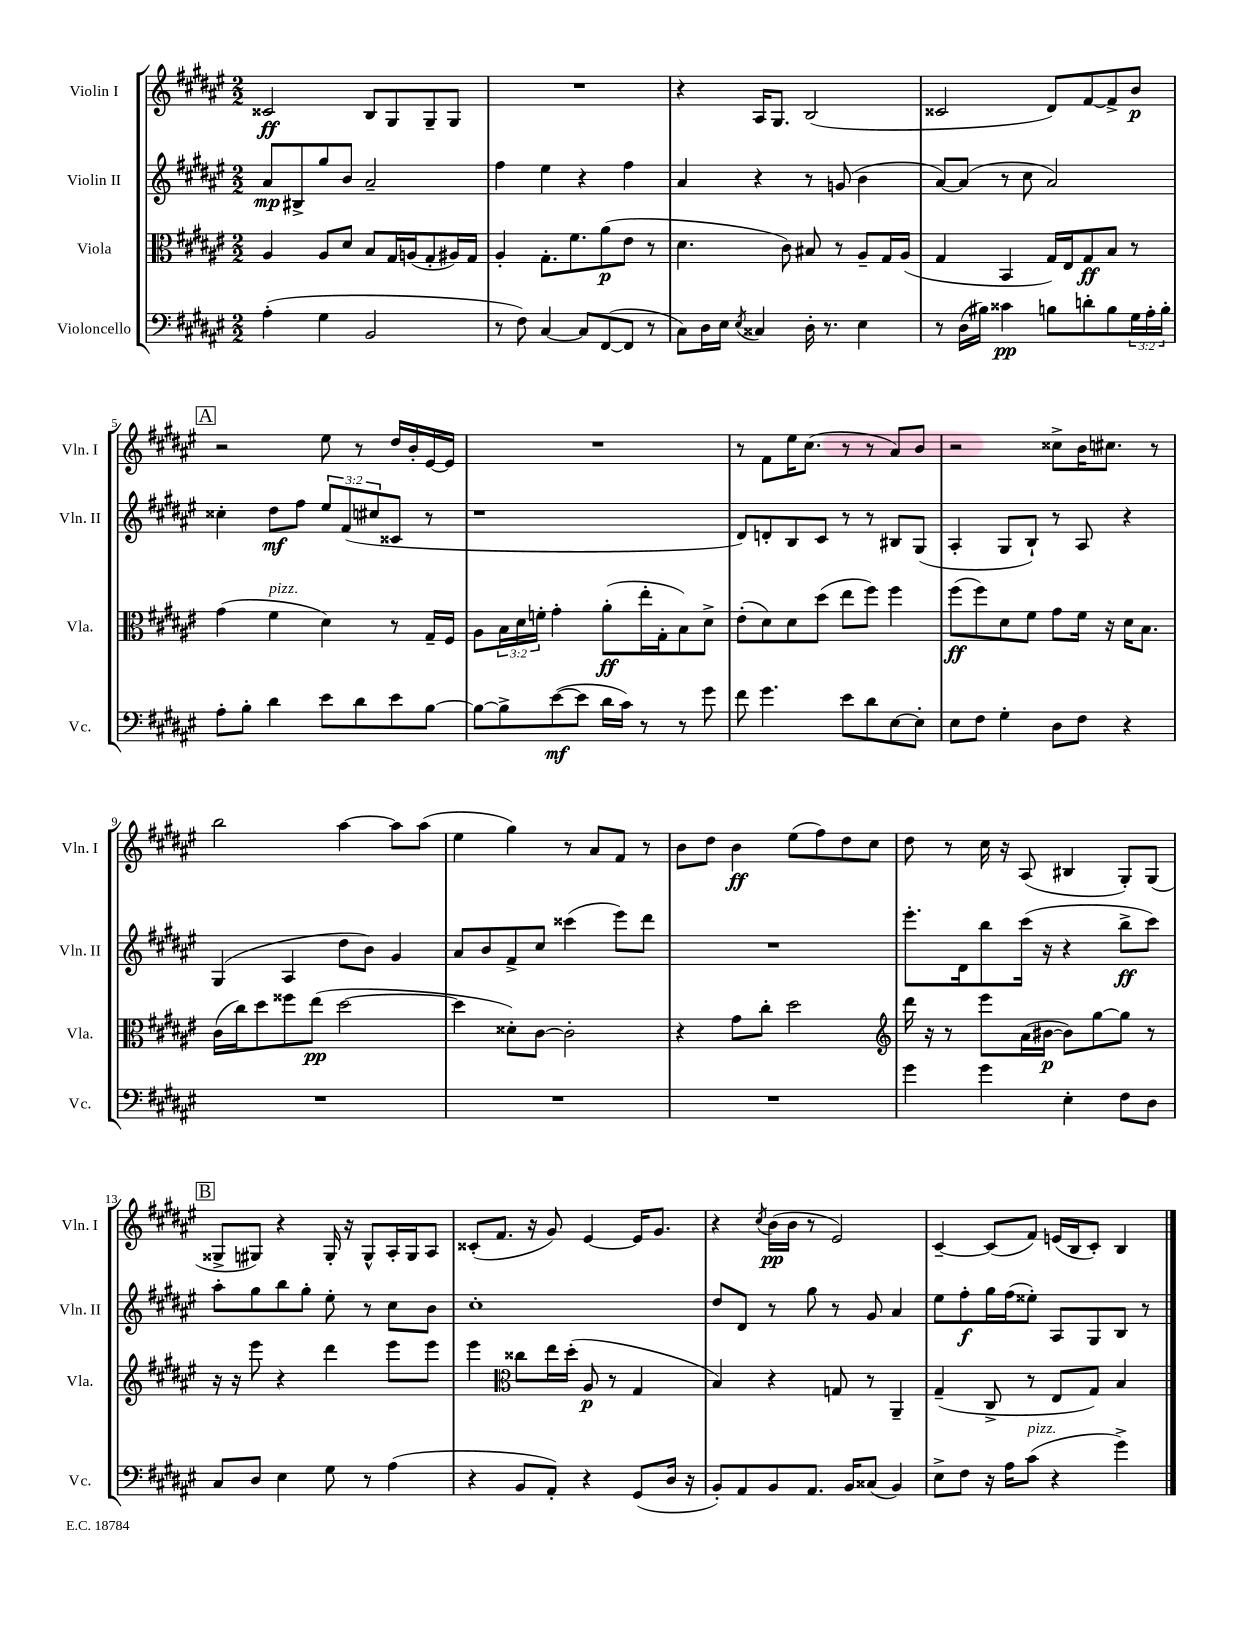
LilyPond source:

<<
\new StaffGroup <<
\new Staff = "s0" \with { instrumentName = "Violin I" shortInstrumentName = "Vln. I" } {
    \clef treble \key fis \major \numericTimeSignature \time 2/2
    cisis'2\ff b8 gis8 gis8-- gis8 |
    R1 |
    r4 ais16 gis8. b2( |
    cisis'2 dis'8) fis'8~ fis'8-> b'8\p |
    \mark \markup { \box "A" } r2 eis''8 r8 dis''16 b'16-. eis'16~ eis'16 |
    R1 |
    r8 fis'8 eis''16 cis''8.( r8 r8 ais'8) b'8 |
    r2 cisis''8-> b'16 cis''8. r8 |
    b''2 ais''4~ ais''8 ais''8( |
    eis''4 gis''4) r8 ais'8 fis'8 r8 |
    b'8 dis''8 b'4\ff eis''8( fis''8) dis''8 cis''8 |
    dis''8 r8 cis''16 r16 ais8( bis4 gis8-.) gis8( |
    \mark \markup { \box "B" } gisis8-> gis8) r4 gis16-. r16 gis8-^ ais16-. gis16 ais8 |
    cisis'8-.( fis'8. r16 gis'8) eis'4~ eis'16 gis'8. |
    r4 \acciaccatura { cis''8 } b'16\pp( b'16 r8 eis'2) |
    cis'4~-- cis'8( fis'8) e'16( b16 cis'8-.) b4 \bar "|." |
}
\new Staff = "s1" \with { instrumentName = "Violin II" shortInstrumentName = "Vln. II" } {
    \clef treble \key fis \major \numericTimeSignature \time 2/2 \override Staff.TupletNumber.text = #tuplet-number::calc-fraction-text
    ais'8\mp bis8-> gis''8 b'8 ais'2-- |
    fis''4 eis''4 r4 fis''4 |
    ais'4 r4 r8 g'8( b'4 |
    ais'8~) ais'8( r8 cis''8 ais'2) |
    \mark \markup { \box "A" } cisis''4-. dis''8\mf fis''8 \tuplet 3/2 { eis''8 fis'8( cis''8 } cisis'8 r8 |
    r1 |
    dis'8) d'8-. b8 cis'8 r8 r8 bis8 gis8( |
    ais4-. gis8 b8-!) r8 ais8 r4 |
    gis4( ais4 dis''8 b'8) gis'4 |
    ais'8 b'8 fis'8-> cis''8 cisis'''4( eis'''8) dis'''8 |
    R1 |
    eis'''8.-. dis'16 b''8 cis'''16( r16 r4 b''8->\ff cis'''8) |
    \mark \markup { \box "B" } ais''8-. gis''8 b''8 gis''8-. eis''8-. r8 cis''8 b'8 |
    cis''1-. |
    dis''8 dis'8 r8 gis''8 r8 gis'8 ais'4 |
    eis''8 fis''8-.\f gis''16 fis''16( eisis''8-.) ais8 gis8 b8 r8 \bar "|." |
}
\new Staff = "s2" \with { instrumentName = "Viola" shortInstrumentName = "Vla." } {
    \clef alto \key fis \major \numericTimeSignature \time 2/2 \override Staff.TupletNumber.text = #tuplet-number::calc-fraction-text
    ais4 ais8 dis'8 b8 gis16 a16( gis8-. ais16) gis16 |
    ais4-. gis8.-. fis'8. ais'8\p( eis'8 r8 |
    dis'4. cis'8) bis8 r8 ais8-- gis16 ais16( |
    gis4 b,4 gis16) eis16 gis8\ff b8 r8 |
    \mark \markup { \box "A" } gis'4( fis'4^\markup { \italic "pizz." } dis'4) r8 gis16-- fis16 |
    ais8 \tuplet 3/2 { b16 dis'16 f'16-. } gis'4-. ais'8-.\ff( eis''16-. gis16-. b8) dis'8-> |
    eis'8-.( dis'8) dis'8 dis''8( eis''8 fis''8) fis''4 |
    fis''8\ff( fis''8) dis'8 fis'8 gis'8 fis'16 r16 dis'16 b8. |
    cis'16( cis''16) dis''8 fisis''8 eis''8\pp( dis''2~ |
    dis''4 disis'8-.) cis'8~ cis'2-. |
    r4 gis'8 cis''8-. dis''2 |
    \clef treble dis'''16 r16 r8 eis'''8 ais'16( bis'16~\p bis'8) gis''8~ gis''8 r8 |
    \mark \markup { \box "B" } r16 r16 eis'''8 r4 dis'''4 eis'''8 eis'''8 |
    eis'''4 \clef alto cisis''8 eis''16 dis''16-.( ais8\p r8 gis4 |
    b4) r4 g8 r8 ais,4-- |
    gis4--( cis8-> r8 eis8 gis8) b4 \bar "|." |
}
\new Staff = "s3" \with { instrumentName = "Violoncello" shortInstrumentName = "Vc." } {
    \clef bass \key fis \major \numericTimeSignature \time 2/2 \override Staff.TupletNumber.text = #tuplet-number::calc-fraction-text
    ais4-.( gis4 b,2 |
    r8 fis8) cis4~ cis8 fis,8~( fis,8 r8 |
    cis8) dis16 eis16 \acciaccatura { eis8 } cisis4 dis16-. r8. eis4 |
    r8 dis16( bis16) cisis'4\pp b8 d'8-. b8 \tuplet 3/2 { gis16 ais16-. b16-. } |
    \mark \markup { \box "A" } ais8-. b8-. dis'4 eis'8 dis'8 eis'8 b8~ |
    b8~ b8-> eis'8~\mf( eis'8 dis'16 cis'16) r8 r8 gis'8 |
    fis'8 gis'4. eis'8 dis'8 eis8~ eis8-. |
    eis8 fis8 gis4-. dis8 fis8 r4 |
    R1 |
    R1 |
    R1 |
    gis'4 gis'4 eis4-. fis8 dis8 |
    \mark \markup { \box "B" } cis8 dis8 eis4 gis8 r8 ais4( |
    r4 b,8 ais,8-.) r4 gis,8( dis16 r16 |
    b,8-.) ais,8 b,8 ais,8. b,16 cisis8( b,4) |
    eis8-> fis8 r16 ais16 cis'8^\markup { \italic "pizz." }( r4 gis'4->) \bar "|." |
}
>>
>>
